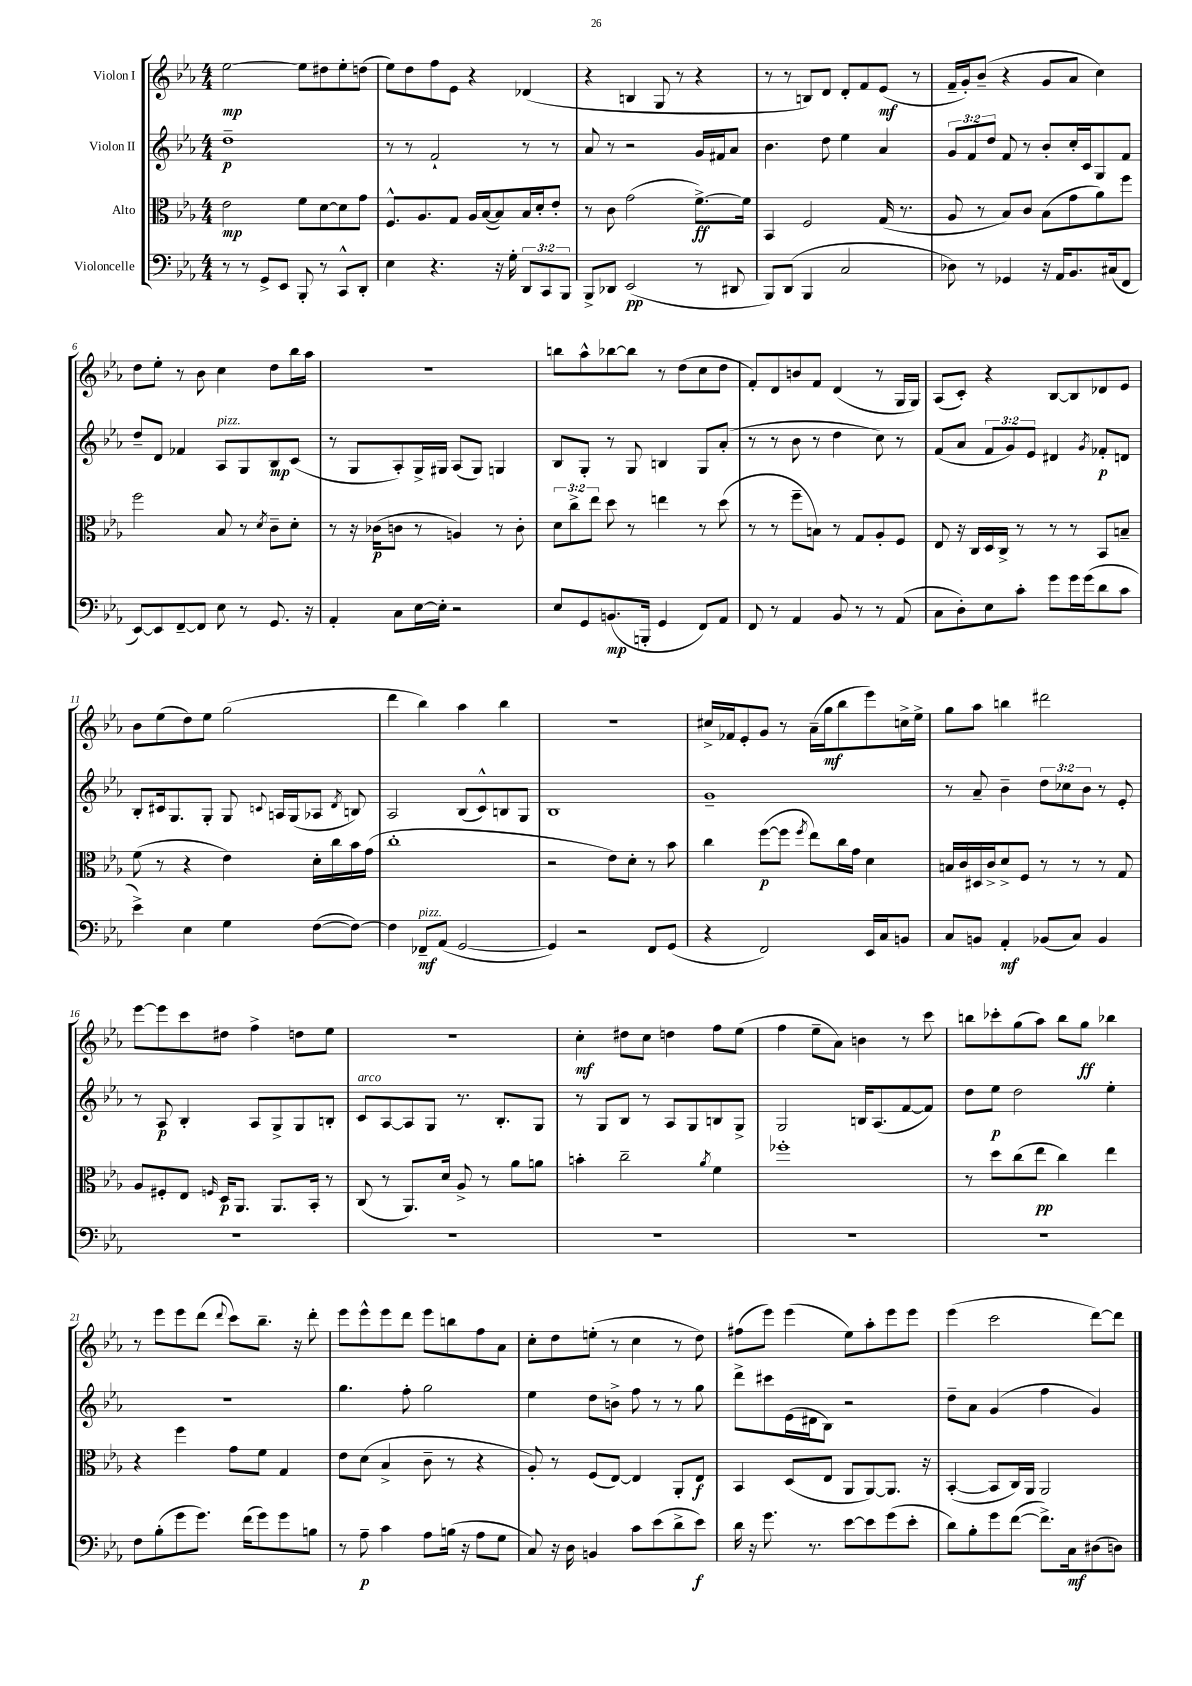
<<
\new StaffGroup <<
\new Staff = "s0" \with { instrumentName = "Violon I" } {
    \clef treble \key ees \major \numericTimeSignature \time 4/4
    \autoBeamOff ees''2~\mp ees''8[ dis''8 ees''8-. d''8]( |
    ees''8[) d''8 f''8 ees'8] r4 des'4( |
    r4 b4 g8 r8 r4 |
    r8 r8 b8[) d'8] d'8[-. f'8 ees'8]\mf( r8 |
    f'16[-- g'16-.) bes'8]--( r4 g'8[ aes'8] c''4) |
    d''8[ ees''8]-. r8 bes'8 c''4 d''8[ bes''16 aes''16] |
    R1 |
    b''8[ aes''8-^ bes''8~ bes''8] r8 d''8[( c''8 d''8] |
    f'8[-.) d'8 b'8 f'8] d'4( r8 g16[ g16]) |
    aes8[( c'8]-.) r4 bes8[~ bes8 des'8 ees'8] |
    bes'8[ ees''8( d''8) ees''8] g''2( |
    d'''4 bes''4) aes''4 bes''4 |
    R1 |
    cis''16[-> fes'16 ees'8-. g'8] r8 aes'16[--( g''16\mf bes''8 ees'''8) c''16-> ees''16]-> |
    g''8[ aes''8] b''4 dis'''2 |
    ees'''8[~ ees'''8 c'''8 dis''8] f''4-> d''8[ ees''8] |
    R1 |
    c''4-.\mf dis''8[ c''8] d''4 f''8[ ees''8]( |
    f''4 ees''8[-- aes'8]) b'4 r8 c'''8 |
    b''8[ ces'''8-. g''8( aes''8]) b''8[ g''8]\ff bes''4 |
    r8 ees'''8[ ees'''8 d'''8]( \appoggiatura { d'''8 } c'''8[) bes''8.]-- r16 d'''8-. |
    ees'''8[ ees'''8-^ ees'''8 d'''8] ees'''8[ b''8 f''8 aes'8] |
    c''8[-. d''8 e''8]-.( r8 c''4 r8 d''8) |
    fis''8[( ees'''8]) ees'''4( ees''8[) aes''8-. ees'''8 ees'''8] |
    ees'''4( c'''2 d'''8[~) d'''8] \bar "|." |
}
\new Staff = "s1" \with { instrumentName = "Violon II" } {
    \clef treble \key ees \major \numericTimeSignature \time 4/4 \override Staff.TupletNumber.text = #tuplet-number::calc-fraction-text
    \autoBeamOff d''1--\p |
    r8 r8 f'2-! r8 r8 |
    aes'8 r8 r2 g'16[ fis'16 aes'8] |
    bes'4. d''8 ees''4 aes'4 |
    \tuplet 3/2 { g'8[ f'8 d''8] } f'8 r8 bes'8[-. c''16-. c'16 g8 f'8] |
    d''8[-- d'8] fes'4 aes8[^\markup { \italic "pizz." } g8 bes8\mp c'8]( |
    r8 g8[ aes8-.) g16-> gis16] aes8[( gis8]) g4 |
    bes8[ g8]-. r8 g8 b4 g8[ aes'8]-.( |
    r8 r8 bes'8 r8 d''4 c''8) r8 |
    f'8[( aes'8] \tuplet 3/2 { f'8[ g'8) ees'8] } dis'4 \acciaccatura { g'8 } fes'8[-.\p d'8] |
    bes8[-. cis'16 g8. g8]-. g8 \appoggiatura { c'8 } a16[ g16( aes8] \acciaccatura { d'8 } b8) |
    aes2 bes8[( c'8-^) b8 g8] |
    bes1 |
    g'1-- |
    r8 aes'8-- bes'4-- \tuplet 3/2 { d''8[ ces''8 bes'8] } r8 ees'8-. |
    r8 aes8\p bes4-. aes8[ g8-> g8 b8]-. |
    c'8[^\markup { \italic "arco" } aes8~ aes8 g8] r8. bes8.[-. g8] |
    r8 g8[ bes8] r8 aes8[ g8 b8 g8]-> |
    g2 b16[ aes8.( f'8~ f'8]) |
    d''8[ ees''8]\p d''2 ees''4-. |
    R1 |
    g''4. f''8-. g''2 |
    ees''4 d''8[ b'8]-> f''8 r8 r8 g''8 |
    d'''8[-> cis'''8 ees'16( dis'16 bes8]) r2 |
    d''8[-- aes'8] g'4( f''4 g'4) \bar "|." |
}
\new Staff = "s2" \with { instrumentName = "Alto" } {
    \clef alto \key ees \major \numericTimeSignature \time 4/4 \override Staff.TupletNumber.text = #tuplet-number::calc-fraction-text
    \autoBeamOff ees'2\mp f'8[ d'8~ d'8 g'8] |
    f8.[-^ aes8. g8] aes16[ bes16~( bes8) bes16 d'16-. ees'8]-. |
    r8 c'8 g'2( f'8.[~->\ff) f'16] |
    bes,4 f2 g16( r8. |
    aes8 r8 bes8[) c'8] bes8[( g'8 aes'8) f''8] |
    f''2 bes8 r8 \acciaccatura { d'8 } c'8[-- d'8]-. |
    r8 r16 ces'16[\p( c'8] r8 a4) r8 c'8-. |
    \tuplet 3/2 { d'8[ c''8-> ees''8] } d''8 r8 e''4 r8 d''8( |
    r8 r8 f''8[-- b8]) r8 g8[ aes8-. f8] |
    ees8 r16 c16[ d16 c16]-> r8 r8 r8 bes,8[ b8]-- |
    f'8( r8 r4 ees'4) d'16[-. c''16 bes'16 g'16]( |
    c''1-. |
    r2 ees'8[) d'8]-. r8 bes'8 |
    c''4 f''8[~\p( f''8] \acciaccatura { f''8 } ees''8[) c''16 g'16] d'4 |
    b16[ c'16 dis16 c'16-> d'8-> f8] r8 r8 r8 g8 |
    aes8[ fis8-. ees8] \grace { f16 } d16[\p aes,8.] aes,8.[ bes,16]-. r8 |
    c8( r8 aes,8.[) d'16] aes8-> r8 aes'8[ a'8] |
    b'4-. c''2-- \acciaccatura { aes'8 } f'4 |
    fes''1-. |
    r8 d''8[ c''8( ees''8]\pp c''4) ees''4 |
    r4 f''4 g'8[ f'8] g4 |
    ees'8[ d'8]( bes4-> c'8-- r8 r4 |
    aes8-.) r8 f8[( ees8]~) ees4 aes,8[-. ees8]\f |
    bes,4 d8[( ees8] aes,8[ aes,8~) aes,8.] r16 |
    bes,4~-.( bes,8[ c16) aes,16] aes,2 \bar "|." |
}
\new Staff = "s3" \with { instrumentName = "Violoncelle" } {
    \clef bass \key ees \major \numericTimeSignature \time 4/4 \override Staff.TupletNumber.text = #tuplet-number::calc-fraction-text
    \autoBeamOff r8 r8 g,8[-> ees,8] bes,,8-. r8 c,8[-^ d,8]-. |
    ees4 r4. r16 g16-. \tuplet 3/2 { d,8[ c,8 bes,,8] } |
    bes,,8[-> des,8] ees,2\pp( r8 dis,8 |
    bes,,8[) d,8]( bes,,4 c2 |
    des8) r8 ges,4 r16 aes,16[ bes,8. cis16( f,8] |
    ees,8[~) ees,8 f,8~-- f,8] ees8 r8 g,8. r16 |
    aes,4-. c8[ ees16~ ees16]-. r2 |
    ees8[ g,8 b,8.\mp( b,,16]-. g,4 f,8[) aes,8] |
    f,8 r8 aes,4 bes,8 r8 r8 aes,8( |
    c8[ d8-.) ees8 c'8]-. g'8[ g'16 g'16( d'8 c'8] |
    ees'4->) ees4 g4 f8[~( f8]~) |
    f4 fes,8[--\mf^\markup { \italic "pizz." } aes,8]( g,2~ |
    g,4) r2 f,8[ g,8]( |
    r4 f,2) ees,16[ c16 b,8] |
    c8[ b,8] aes,4-.\mf bes,8[( c8]) bes,4 |
    R1 |
    R1 |
    R1 |
    R1 |
    R1 |
    f8[ bes8-.( g'8 g'8.]) f'16[( g'8) g'8 b8] |
    r8 aes8--\p c'4 aes8[ b16]( r16 aes8[ g8] |
    c8) r16 d16 b,4 c'8[ ees'8( d'8-> ees'8]\f) |
    d'16 r16 g'8. r8. ees'8[~ ees'8 g'8( ees'8]-. |
    d'8[) bes8-. g'8 f'8]~( f'8.[->) c16\mf dis8( d8]) \bar "|." |
}
>>
>>
